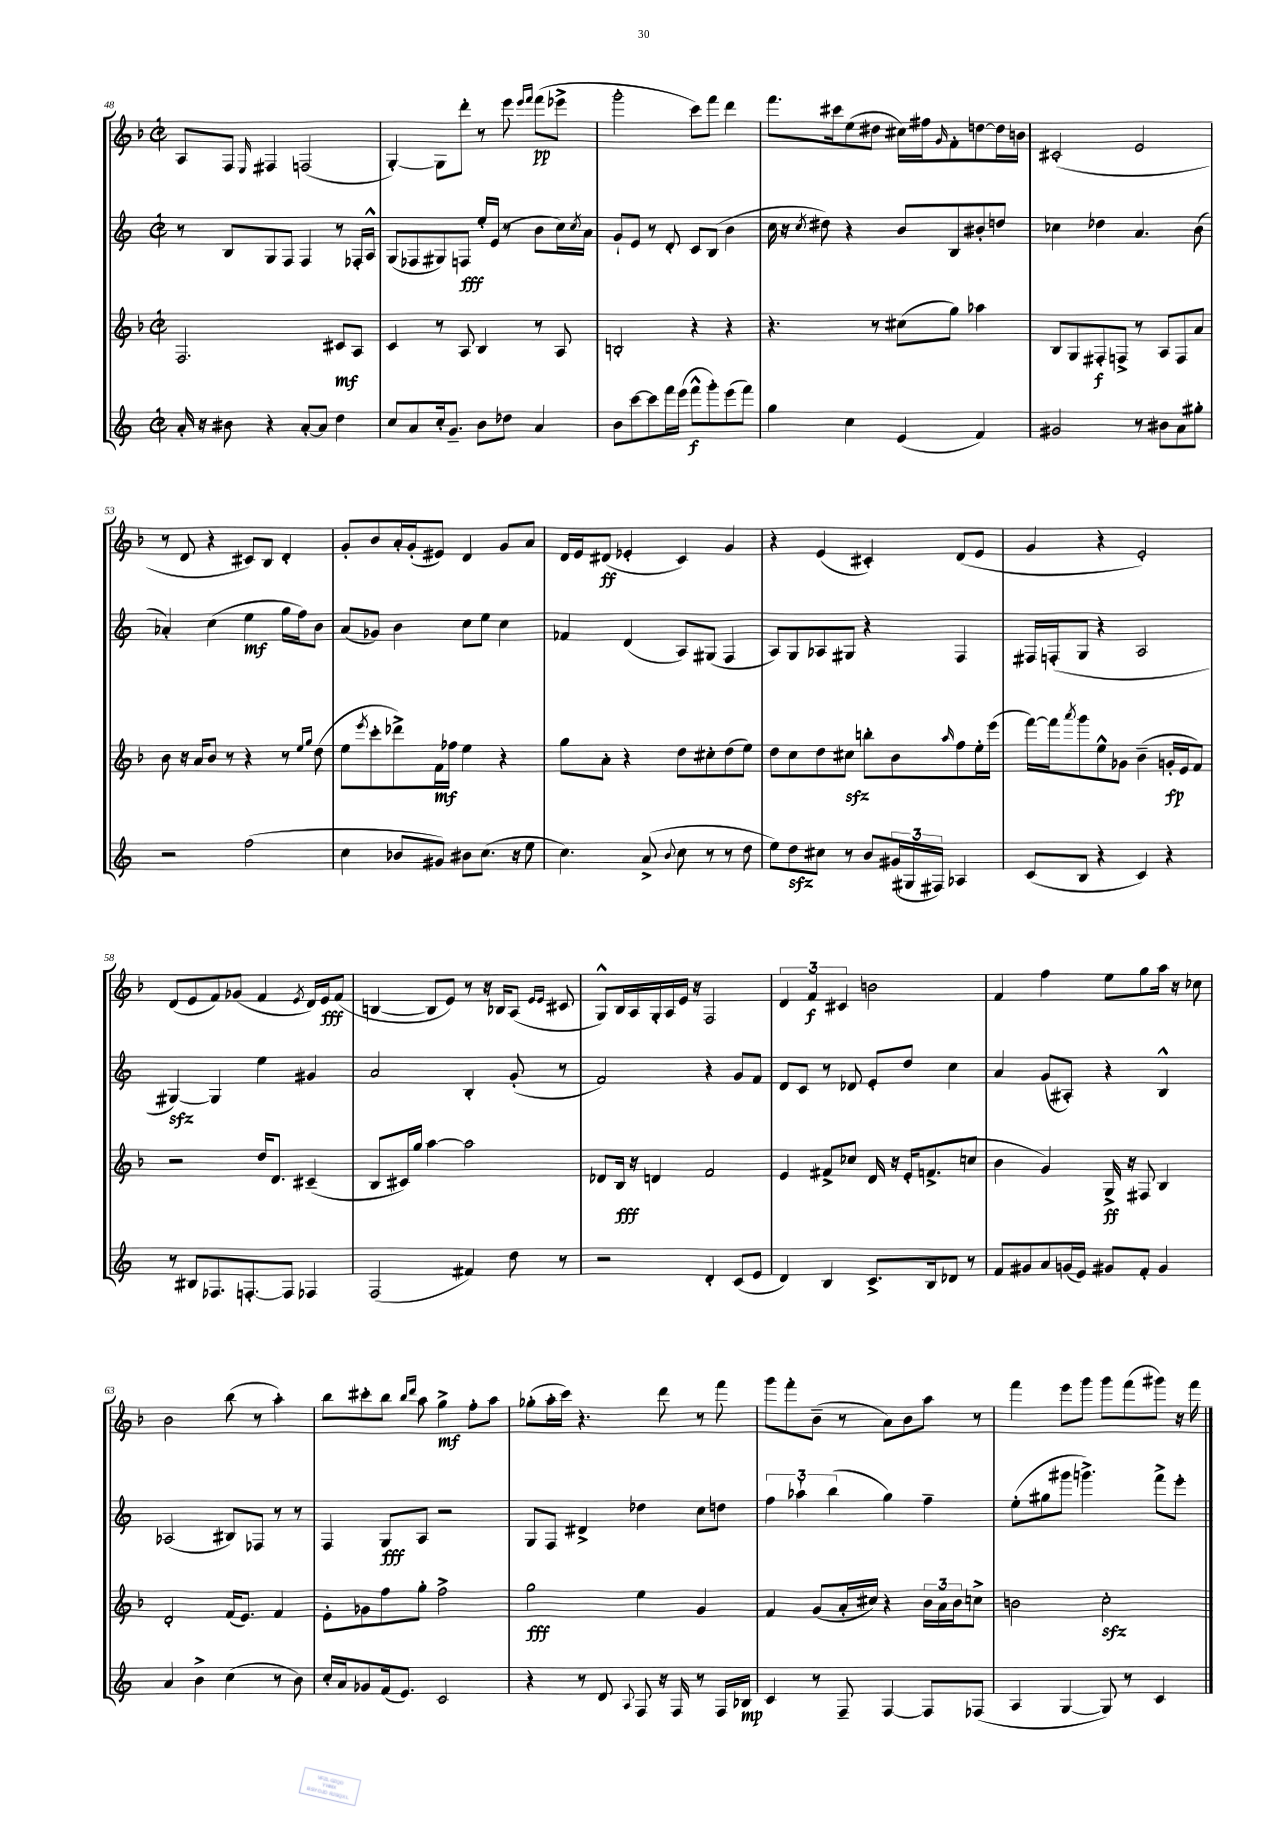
<<
\new StaffGroup <<
\new Staff = "s0" {
    \clef treble \key f \major \defaultTimeSignature \time 2/2
    a8 f8 \grace { e16 } fis4 f2( |
    g4~-.) g8 d'''8-. r8 e'''8 \grace { e'''16 f'''16 } f'''8\pp( ees'''8-> |
    g'''2-. c'''8) f'''8 d'''4 |
    f'''8. cis'''16 e''8( dis''8 cis''16) fis''16 \grace { g'16 } f'8-. d''8~ d''16 b'16 |
    cis'2-.( e'2 |
    r8 d'8 r4 cis'8) bes8 d'4-. |
    g'8-. bes'8 a'16-. g'16-.( eis'8) d'4 g'8 a'8 |
    d'16 e'16 dis'8\ff( ees'4-. c'4) g'4 |
    r4 e'4( cis'4-.) d'8( e'8 |
    g'4 r4 e'2-.) |
    d'8( e'8 f'8) ges'8( f'4 \acciaccatura { e'8 } d'16) e'16\fff f'8( |
    b4~ b8 e'8) r8 r16 bes16 a8( \grace { e'16 e'16 } cis'8 |
    g8-^) bes16 a16 g16-. a16 e'16 r16 f2 |
    \tuplet 3/2 { d'4 f'4\f cis'4 } b'2 |
    f'4 f''4 e''8 g''8 a''16 r16 ces''8 |
    bes'2 bes''8( r8 a''4-.) |
    bes''8 cis'''8-. bes''8 \grace { bes''16 d'''16 } a''8 g''4->\mf f''8-. a''8 |
    ges''8-.( a''16-. c'''16) r4. d'''8 r8 f'''8 |
    g'''8 f'''8-. bes'8--( r8 a'8) bes'8 a''8 r8 |
    f'''4 e'''8 g'''8 g'''8 f'''8( gis'''8) r16 f'''16 \bar "|." |
}
\new Staff = "s1" {
    \clef treble \key c \major \defaultTimeSignature \time 2/2
    r8 b8 g8 f8 f4 r8 fes16-. a16-^ |
    g8( fes8 gis8) f8\fff e''16-. e'16( r8 b'8 c''16) \acciaccatura { c''8 } a'16 |
    g'8-! e'8 r8 d'8-. c'8 b8( b'4 |
    c''16 r16 \acciaccatura { c''8 } dis''8) r4 b'8 b8 bis'8-. d''8 |
    ces''4 des''4 a'4. b'8( |
    aes'4-.) c''4( e''4\mf g''16 f''16) b'8 |
    a'8( ges'8) b'4 c''8 e''8 c''4 |
    fes'4 d'4( a8) gis8( f4 |
    a8) g8 aes8 gis8 r4 f4 |
    fis16 f16-.( g8 r4 a2 |
    gis4~\sfz) gis4 e''4 gis'4 |
    a'2 b4-. g'8-.( r8 |
    f'2) r4 g'8 f'8 |
    d'8 c'8 r8 des'8 e'8-. d''8 c''4 |
    a'4 g'8( ais8-.) r4 b4-^ |
    aes2( bis8) fes8 r8 r8 |
    f4 g8\fff a8 r2 |
    g8 f8 dis'4-> des''4 c''8 d''8 |
    \tuplet 3/2 { f''4 aes''4-! b''4( } g''4) f''4-- |
    e''8-.( gis''8 gis'''8 g'''4.->) f'''8-> e'''8-. \bar "|." |
}
\new Staff = "s2" {
    \clef treble \key f \major \defaultTimeSignature \time 2/2
    f2. cis'8\mf a8 |
    c'4 r8 a8 bes4 r8 a8 |
    b2-. r4 r4 |
    r4. r8 cis''8( g''8) aes''4 |
    bes8 g8 fis8-.\f f8-> r8 a8 f8 a'8 |
    bes'8 r16 a'16 bes'8 r8 r4 r8 \grace { e''16 g''16 } d''8( |
    e''8 \acciaccatura { e'''8 } c'''8-. des'''8->) f'16\mf fes''16 e''4 r4 |
    g''8 a'8-. r4 d''8 cis''8-. d''8( e''8) |
    d''8 c''8 d''8 cis''8\sfz b''8-. bes'8 \grace { a''16 } f''8 e''16-. e'''16( |
    f'''16~) f'''16 \acciaccatura { a'''8 } g'''8 e''8-^ ges'8 bes'4--( g'16-.\fp e'16 f'8) |
    r2 d''16 d'8. cis'4--( |
    bes8 cis'16) g''16 a''4~ a''2 |
    des'8 bes16\fff r16 d'4 f'2 |
    e'4 fis'8-> ces''8 d'16 r16 e'16-. f'8.->( c''8 |
    bes'4 g'4) g16->\ff r16 fis8 bes4 |
    d'2-. f'16( e'8.) f'4 |
    e'8-. ges'8 f''8 g''8-. f''2-> |
    g''2\fff e''4 g'4 |
    f'4 g'8( a'16-. cis''16) r4 \tuplet 3/2 { bes'16 a'16 bes'16 } c''8-> |
    b'2 c''2-.\sfz \bar "|." |
}
\new Staff = "s3" {
    \clef treble \key c \major \defaultTimeSignature \time 2/2
    a'16-. r16 bis'8 r4 a'8~-. a'8 d''4 |
    c''8 a'8 c''16-. g'8.-- b'8 des''8 a'4 |
    b'8 c'''8~ c'''8 f'''16 e'''16( f'''8-^\f g'''8-.) e'''8( f'''8) |
    g''4 c''4 e'4( f'4) |
    gis'2 r8 bis'8 a'8 gis''8-. |
    r2 f''2( |
    c''4 bes'8 gis'8) bis'8 c''8.( r16 e''8 |
    c''4.) a'8->( \appoggiatura { b'8 } c''8 r8 r8 d''8 |
    e''8) d''8\sfz cis''8 r8 b'8 \tuplet 3/2 { gis'16( gis16 fis16) } aes4 |
    c'8( b8 r4 c'4) r4 |
    r8 bis8 fes8. f8.~-. f8 fes4 |
    f2( fis'4) d''8 r8 |
    r2 d'4-. c'8( e'8 |
    d'4) b4 c'8.-> b16 des'8 r8 |
    f'8 gis'8 a'8 g'16( e'16) gis'8 f'8-. gis'4 |
    a'4 b'4-> c''4( r8 b'8) |
    c''16-. a'16 ges'8 f'16( e'8.) c'2 |
    r4 r8 d'8 \appoggiatura { a8 } f8 r16 f16 r8 f16 bes16\mp |
    c'4 r8 f8-- f4~ f8 fes8( |
    a4 g4~ g8) r8 c'4 \bar "|." |
}
>>
>>
\layout { \context { \Score currentBarNumber = #48 } }
